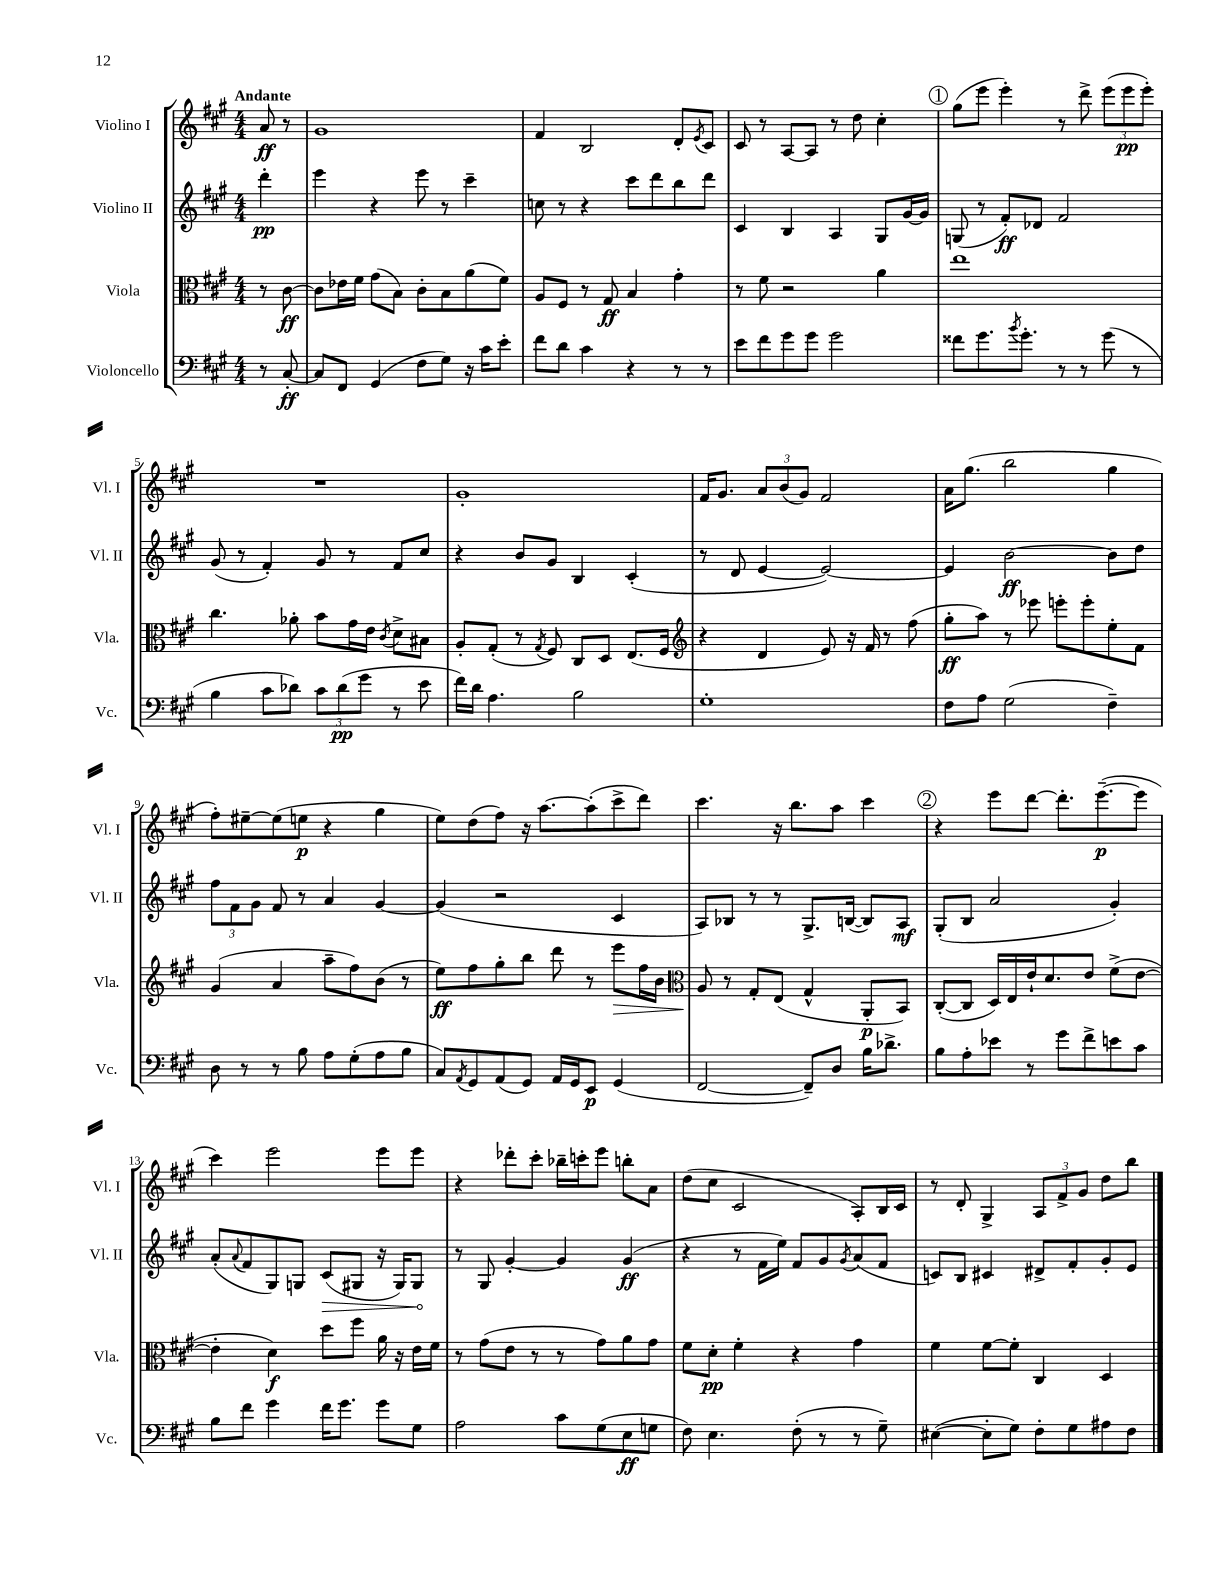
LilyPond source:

<<
\new StaffGroup <<
\new Staff = "s0" \with { instrumentName = "Violino I" shortInstrumentName = "Vl. I" } {
    \clef treble \key a \major \numericTimeSignature \time 4/4 \partial 4 \tempo "Andante"
    a'8\ff r8 |
    gis'1 |
    fis'4 b2 d'8-. \acciaccatura { e'8 } cis'8 |
    cis'8 r8 a8~ a8 r8 d''8 cis''4-. |
    \mark \markup { \circle "1" } gis''8( e'''8 e'''4-.) r8 d'''8-> \tuplet 3/2 { e'''8( e'''8\pp e'''8-.) } |
    R1 |
    gis'1-. |
    fis'16 gis'8. \tuplet 3/2 { a'8 b'8( gis'8) } fis'2 |
    a'16 gis''8.( b''2 gis''4 |
    fis''8-.) eis''8~-- eis''8( e''8\p r4 gis''4 |
    e''8) d''8( fis''8) r16 a''8.~ a''8-.( cis'''8-> d'''8) |
    cis'''4. r16 b''8. a''8 cis'''4 |
    \mark \markup { \circle "2" } r4 e'''8 d'''8~ d'''8.-. e'''8.~--\p( e'''8 |
    cis'''4) e'''2 e'''8 e'''8 |
    r4 des'''8-. cis'''8-. bes''16-- c'''16-. e'''8 b''8-. a'8 |
    d''8( cis''8 cis'2 a8-.) b16 cis'16 |
    r8 d'8-. gis4-> \tuplet 3/2 { a8 fis'8-> gis'8 } d''8 b''8 \bar "|." |
}
\new Staff = "s1" \with { instrumentName = "Violino II" shortInstrumentName = "Vl. II" } {
    \clef treble \key a \major \numericTimeSignature \time 4/4 \partial 4
    d'''4-.\pp |
    e'''4 r4 e'''8 r8 cis'''4-- |
    c''8 r8 r4 cis'''8 d'''8 b''8 d'''8 |
    cis'4 b4 a4 gis8 gis'16~ gis'16 |
    \mark \markup { \circle "1" } g8( r8 fis'8-.\ff) des'8 fis'2 |
    gis'8( r8 fis'4-.) gis'8 r8 fis'8 cis''8 |
    r4 b'8 gis'8 b4 cis'4-.( |
    r8 d'8 e'4~ e'2~) |
    e'4 b'2~\ff b'8 d''8 |
    \tuplet 3/2 { fis''8 fis'8 gis'8 } fis'8 r8 a'4 gis'4~ |
    gis'4( r2 cis'4 |
    a8) bes8 r8 r8 gis8.-> b16~( b8) a8\mf |
    \mark \markup { \circle "2" } gis8-.( b8 a'2 gis'4-.) |
    a'8-.( \appoggiatura { a'8 } fis'8 gis8) g8 \once \override Hairpin.circled-tip = ##t cis'8\>( gis8 r16 gis16) gis8\! |
    r8 gis8 gis'4~-. gis'4 gis'4\ff( |
    r4 r8 fis'16 e''16) fis'8 gis'8 \acciaccatura { gis'8 } a'8( fis'8 |
    c'8) b8 cis'4 dis'8-> fis'8-. gis'8-. e'8 \bar "|." |
}
\new Staff = "s2" \with { instrumentName = "Viola" shortInstrumentName = "Vla." } {
    \clef alto \key a \major \numericTimeSignature \time 4/4 \partial 4
    r8 cis'8~\ff |
    cis'8 ees'16 fis'16 gis'8( b8) cis'8-. b8 a'8( fis'8) |
    a8 fis8 r8 gis8\ff b4 gis'4-. |
    r8 fis'8 r2 a'4 |
    \mark \markup { \circle "1" } e''1 |
    cis''4. aes'8-. b'8 gis'16 e'16 \acciaccatura { cis'8 } d'8-> bis8 |
    a8-. gis8-.( r8 \acciaccatura { gis8 } fis8) cis8 d8 e8.( fis16 |
    \clef treble r4 d'4 e'8) r16 fis'16 r8 fis''8( |
    gis''8-.\ff a''8) r8 ees'''8 e'''8-. e'''8-. e''8-. fis'8 |
    gis'4( a'4 a''8-- fis''8) b'8( r8 |
    e''8\ff) fis''8 gis''8-. b''8 d'''8 r8 e'''8\> fis''16 b'16 |
    \clef alto a8\! r8 gis8-. e8( gis4-^ a,8-.\p b,8) |
    \mark \markup { \circle "2" } cis8~-.( cis8 d16) e16 e'16-! d'8. e'8 fis'8->( e'8~ |
    e'4-. d'4\f) d''8 fis''8 a'16 r16 e'16 fis'16 |
    r8 gis'8( e'8 r8 r8 gis'8) a'8 gis'8 |
    fis'8 d'8-.\pp fis'4-. r4 gis'4 |
    fis'4 fis'8~ fis'8-. cis4 d4 \bar "|." |
}
\new Staff = "s3" \with { instrumentName = "Violoncello" shortInstrumentName = "Vc." } {
    \clef bass \key a \major \numericTimeSignature \time 4/4 \partial 4
    r8 cis8~-.\ff |
    cis8 fis,8 gis,4( fis8 gis8) r16 cis'16 e'8-. |
    fis'8 d'8 cis'4 r4 r8 r8 |
    e'8 fis'8 gis'8 gis'8 gis'2 |
    \mark \markup { \circle "1" } fisis'8 gis'8. \acciaccatura { b'8 } gis'8.-. r8 r8 gis'8( r8 |
    b4 cis'8 des'8) \tuplet 3/2 { cis'8 des'8\pp( gis'8 } r8 e'8 |
    fis'16) d'16 a4. b2 |
    gis1-. |
    fis8 a8 gis2( fis4--) |
    d8 r8 r8 b8 a8 gis8-.( a8 b8 |
    cis8) \acciaccatura { a,8 } gis,8 a,8( gis,8) a,16 gis,16 e,8\p gis,4( |
    fis,2~ fis,8--) d8 b16 des'8.-> |
    \mark \markup { \circle "2" } b8 a8-. ees'8 r8 gis'8 fis'8-> e'8 cis'8 |
    b8 fis'8 gis'4 fis'16 gis'8. gis'8 gis8 |
    a2 cis'8 gis8( e8\ff g8 |
    fis8) e4. fis8-.( r8 r8 gis8--) |
    eis4~( eis8-. gis8) fis8-. gis8 ais8 fis8 \bar "|." |
}
>>
>>
